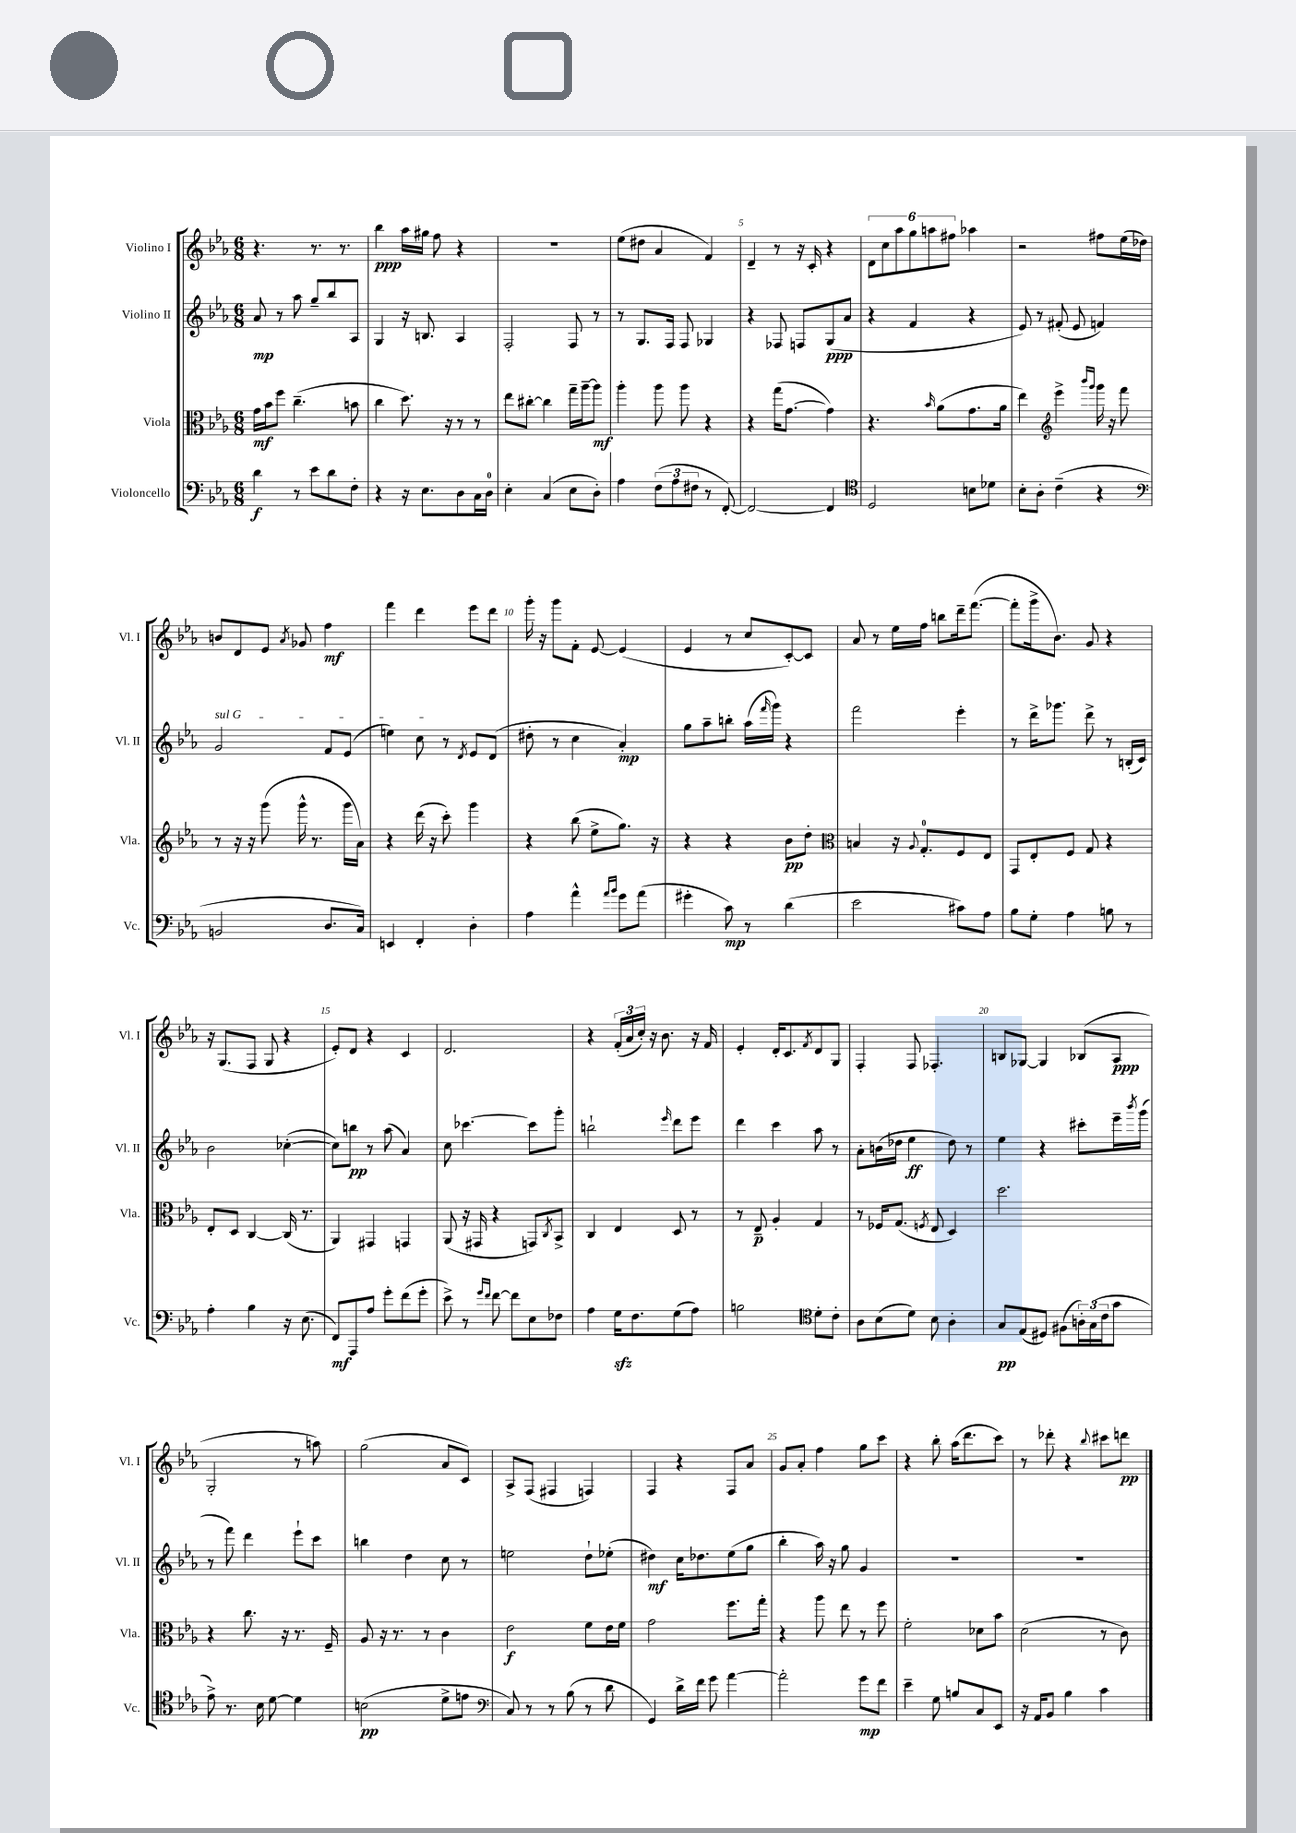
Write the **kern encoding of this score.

**kern	**kern	**kern	**kern
*staff4	*staff3	*staff2	*staff1
*clefF4	*clefC3	*clefG2	*clefG2
*k[b-e-a-]	*k[b-e-a-]	*k[b-e-a-]	*k[b-e-a-]
*M6/8	*M6/8	*M6/8	*M6/8
4d	16g	8a-	4.r
.	16b-	.	.
.	8ff	8r	.
8r	(4.cc~	8aa-	.
8e-	.	8gg~	8.r
8d	.	8bb-	.
.	.	.	8.r
8F'	8b	8A-	.
=	=	=	=
4r	4cc	4G	4bb-
16r	8.dd)	16r	16aa-
8.E-	.	8.B	16gg#
.	.	.	8ff
.	16r	.	.
8D	8r	4A-	4r
16C	8r	.	.
16D	.	.	.
=	=	=	=
4E-'	8ee-	2F'	2.r
.	[8cc#'	.	.
(4C	4cc#]	.	.
8E-	16gg~	8F	.
.	[16aa-~	.	.
8D')	8aa-]	8r	.
=	=	=	=
4A-	4aa-'	8r	(8ee-
.	.	8.G	8dd#
(12F	8aa-	.	4a-
.	.	16F	.
12A-	.	.	.
.	8aa-	8F	.
12F#	.	.	.
8r	4r	4G-	4f)
[8FF')	.	.	.
=	=	=	=
2FF_	4r	4r	4d~
.	(16gg	8F-	8r
.	[8.g	.	.
.	.	8F	16r
.	.	.	16c'
4FF]	4g])	(8G	4r
.	.	8a-	.
=	=	=	=
*clefC4	*	*	*
2D	4.r	4r	12d
.	.	.	12cc
.	.	.	12aa-
.	.	4f	12gg
.	.	.	12aa
.	16qqb-	.	.
.	(8a-	.	.
.	.	.	12ff#
8B	8.g	4r	4aa-
8d-	.	.	.
.	16a-	.	.
=	=	=	=
8B-'	4ee-)	8e-)	2r
8A-'	.	8r	.
*	*clefG2	*	*
(4c~	4eee-^	(8f#'	.
.	.	8e-	.
.	16qqbbb-	.	.
.	16qqggg	.	.
4r	16ggg	4f)	8ff#
.	16r	.	.
.	8fff	.	(16ee-
.	.	.	16dd-)
=	=	=	=
*clefF4	*	*	*
2BB	8r	2g	8b
.	16r	.	8d
.	16r	.	.
.	(8ggg	.	8e-
.	.	.	8qa-
.	16ggg^^	.	8g-
.	8.r	.	.
8.D	.	8f	4ff
.	16ggg	(8e-	.
16C)	16a-)	.	.
=	=	=	=
4EE	4r	4ee)	4fff
4FF'	(16ddd	8cc	4ddd
.	16r	.	.
.	8ccc')	8r	.
.	.	8qd	.
4D'	4ggg	8e-	8eee-
.	.	(8d	8ddd
=	=	=	=
4A-	4r	8dd#'	16ggg'
.	.	.	16r
.	.	8r	8ggg
4a-^^	(8bb-	4cc	8f'
.	8ee-^	.	[8e-
16qqa-	.	.	.
16qqb-	.	.	.
8g	8.gg)	4a-')	(4e-]
(8a-	.	.	.
.	16r	.	.
=	=	=	=
4g#'	4r	8gg	4e-
.	.	8aa-~	.
8c)	4r	8bb'	8r
8r	.	(16aa-	8cc
.	.	16qqfff	.
.	.	16ggg)	.
(4d	8b-	4r	[8c')
.	8dd'	.	8c]
=	=	=	=
*	*clefC3	*	*
2e-	4B	2fff	8a-
.	.	.	8r
.	16r	.	16ee-
.	8qqA-	.	.
.	8.G'	.	16ff
.	.	.	8bb
8c#)	8F	4eee-'	16ddd~
.	.	.	([8.fff
8A-	8E-	.	.
=	=	=	=
8B-	8GG	8r	8fff']
8G'	8E-'	16ddd^	16ggg^
.	.	8.ggg-	8.b-)
4A-	8F	.	.
.	8G	8ddd^	8g
8B	4r	8r	4r
8r	.	(16B'	.
.	.	16c)	.
=	=	=	=
4A-'	8E-'	2b-	16r
.	.	.	(8.G
.	8D	.	.
4B-	[4C	.	8F
.	.	.	8G
16r	(16C]	([4cc-'	4r
(8.E-	8.r	.	.
=	=	=	=
8FF)	4AA-)	8cc-])	8e-')
8AAA-	.	8bb	8d
8A-	4GG#	8r	4r
8g'	.	(8aa-	.
(8f	4GG	4a-)	4c
8g'	.	.	.
=	=	=	=
8e-^)	(8AA-	8cc	2.d
8r	16r	[4.ccc-	.
.	16GG#	.	.
16qqg	.	.	.
16qqf	.	.	.
[8f	4r	.	.
8f]	.	.	.
8E-	8GG)	8ccc-]	.
.	8qC	.	.
8F-	8BB-^	8ggg'	.
=	=	=	=
4A-	4C	2bb`	4r
16G	4E-	.	(24f'
.	.	.	24a-
8.F	.	.	.
.	.	.	24cc')
.	.	.	16r
.	.	.	8.b-
.	.	16qqeee-	.
(8G	8D	8ddd	.
8A-)	8r	8eee-	16r
.	.	.	16f
=	=	=	=
2B	8r	4ddd	4e-'
.	8E-~	.	.
.	4A-'	4ccc	16d'
.	.	.	8.c
*clefC4	*	*	*
.	.	.	8qf
8d'	4G	8aa-	8d
8c'	.	8r	8G
=	=	=	=
8A-	8r	8a-'	4F'
(8B-	16F-	(16b	.
.	(8.G	16dd-	.
8d)	.	4ee-	8F
.	8qF	.	.
8B-	8E-	.	4.F-'
4A-'	4D)	8dd-)	.
.	.	8r	.
=	=	=	=
8G	2.dd	4ee-	8B
(8E-	.	.	[8G-
8D#)	.	4r	4G-]
(8F#	.	.	.
24A')	.	8ccc#'	(8B-
(24G	.	.	.
24c	.	.	.
8g	.	16eee-~	8A-
.	.	8qbbb-	.
.	.	(16ggg	.
=	=	=	=
8e-^)	4r	8r	2G'
8.r	.	8fff)	.
.	8.cc	4ddd	.
16B-	.	.	.
[8d	.	.	.
.	16r	.	.
4d]	8.r	8eee-`	8r
.	.	8ccc	8aa)
.	16F~	.	.
=	=	=	=
(2B	8A-	4bb	(2gg
.	16r	.	.
.	8.r	.	.
.	.	4dd	.
.	8r	.	.
8d^	4c	8cc	8a-
8e	.	8r	8c)
=	=	=	=
*clefF4	*	*	*
8C)	2e-	2ee	8A-^
8r	.	.	(8F
8r	.	.	4F#
(8B-	.	.	.
8r	8f	8dd`	4F)
8d	16e-	(8ee-'	.
.	16f	.	.
=	=	=	=
4GG)	2g	4dd#)	4F
16d^	.	16cc	4r
16f	.	8.dd-	.
8g	.	.	.
[4a-	8.ff	(8ee-	8F
.	.	8gg	8a-
.	16gg'	.	.
=	=	=	=
2a-']	4r	4bb-'	8g
.	.	.	8a-'
.	8aa-	16aa-)	4ff
.	.	16r	.
.	8ee-	8gg	.
8g	8r	4g	8gg
8f	8ff	.	8ccc
=	=	=	=
4e-~	2f'	2.r	4r
8G	.	.	8bb-'
8B	.	.	(16aa-
.	.	.	8.ddd
8C	8d-	.	.
8EE-	8b-	.	8ccc)
=	=	=	=
16r	(2d	2.r	8r
16AA-	.	.	.
8BB-	.	.	8ddd-'
4B-	.	.	4r
.	.	.	8qqbb-
4c	8r	.	8ccc#
.	8c)	.	8ddd
==	==	==	==
*-	*-	*-	*-
